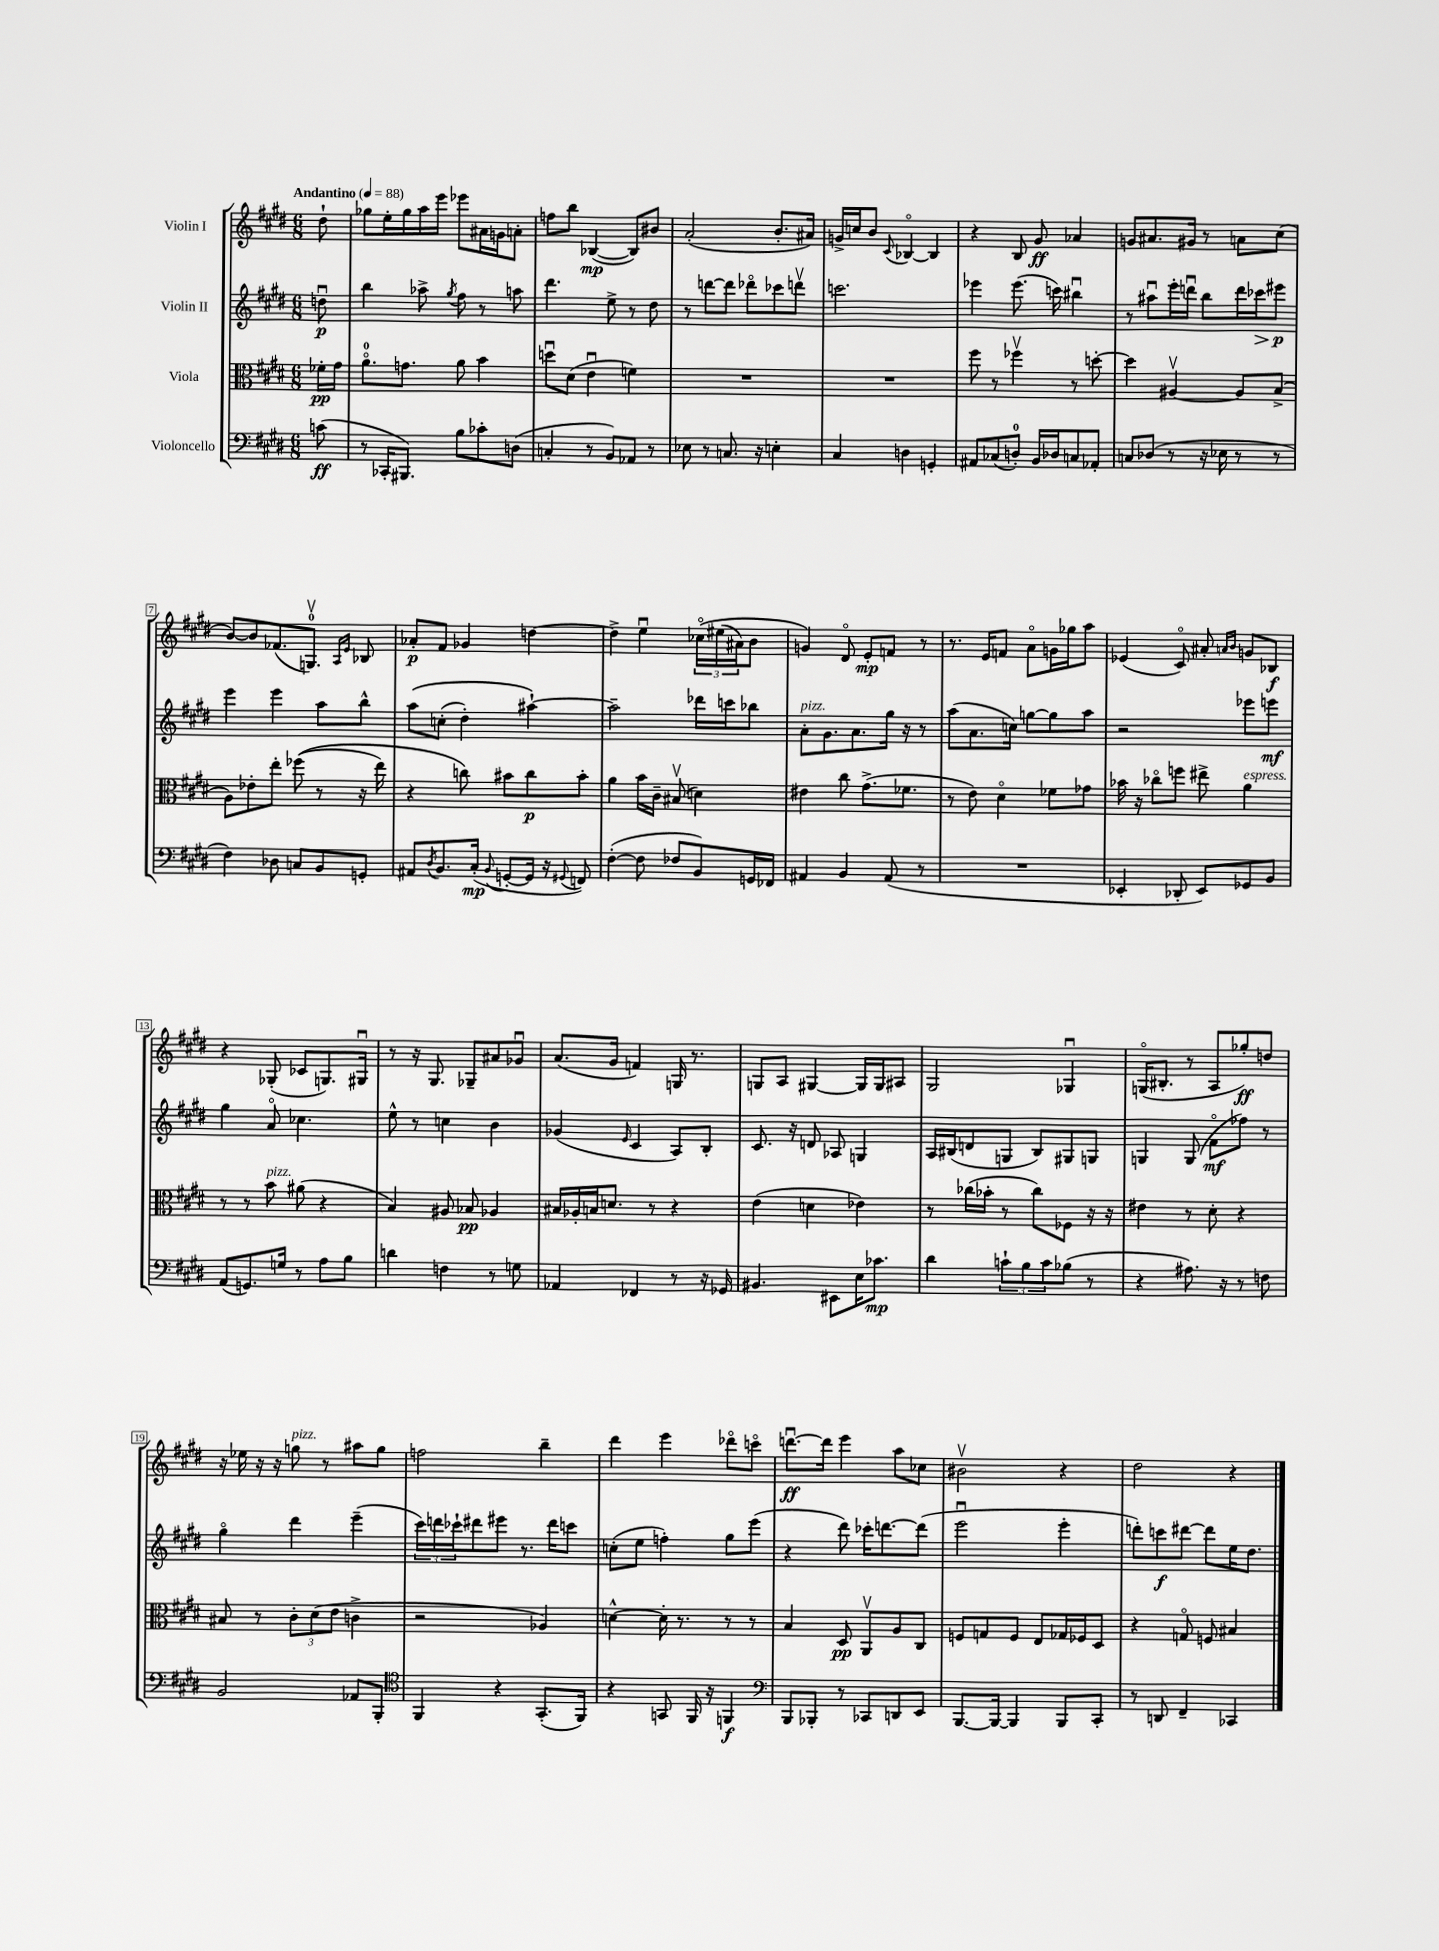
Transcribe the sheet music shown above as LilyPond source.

<<
\new StaffGroup <<
\new Staff = "s0" \with { instrumentName = "Violin I" } {
    \clef treble \key e \major \numericTimeSignature \time 6/8 \partial 8 \tempo "Andantino" 4 = 88
    dis''8-! |
    ges''8 e''16-. ges''16 a''16 e'''16 ees'''8 ais'16 g'16 a'8-. |
    f''8 b''8 bes4~\mp( bes8) bis'8 |
    a'2-.( b'8.-. ais'16) |
    g'16-> c''16 b'8 \appoggiatura { cis'8 } bes4~\flageolet bes4 |
    r4 b8 gis'8\ff aes'4 |
    g'8 ais'8. gis'16 r8 a'8 cis''8( |
    b'8~) b'8 fes'8.( g8.-0\upbow) \grace { a16 e'16 } bes8 |
    aes'8-.\p fis'8 ges'4 d''4~ |
    d''4-> e''4\downbow \tuplet 3/2 { ces''16\flageolet\( eis''16( ais'16) } b'8 |
    g'4\) dis'8\flageolet e'8-.\mp f'8 r8 |
    r8. e'16 f'8 a'8\flageolet g'16 ges''16 a''8 |
    ees'4( cis'8\flageolet) ais'8-. \grace { a'16 b'16 } g'8 bes8\f |
    r4 ges8-.( ces'8 g8.) gis16\downbow |
    r8 r16 gis8. ges8-- ais'8 ges'8\downbow |
    a'8.( gis'16 f'4) g16 r8. |
    g8 a8 gis4~ gis16 gis16 ais8 |
    gis2 ges4\downbow |
    g16\flageolet( bis8.-. r8 a8 ges''8-.\ff) d''8 |
    r16 ees''16 r16 r16 g''8^\markup { \italic "pizz." } r8 ais''8 g''8 |
    f''2 b''4-- |
    dis'''4 e'''4 des'''8\flageolet c'''8\flageolet |
    d'''8.~\downbow\ff d'''16 e'''4 a''8 ces''8 |
    bis'2\upbow r4 |
    dis''2 r4 \bar "|." |
}
\new Staff = "s1" \with { instrumentName = "Violin II" } {
    \clef treble \key e \major \numericTimeSignature \time 6/8 \partial 8
    d''8\downbow\p |
    b''4 aes''8-> \acciaccatura { gis''8 } fis''8 r8 a''8 |
    dis'''4. e''8-> r8 dis''8 |
    r8 d'''8~ d'''8 des'''8\flageolet ces'''8 d'''8\upbow |
    c'''2. |
    ees'''4 ees'''8.( c'''16) bis''4\downbow |
    r8 ais''8\downbow e'''16-. d'''16\downbow b''8 d'''16 ces'''16\> eis'''8\p\! |
    e'''4 e'''4 a''8 b''8-^ |
    a''8\( c''8-.( dis''4-.) ais''4~-!\) |
    ais''2-- des'''16 c'''16 bes''8 |
    a'8-.^\markup { \italic "pizz." } gis'8. a'8. gis''16 r16 r8 |
    a''8( a'8. c''16) g''8~ g''8 a''8 |
    r2 ees'''8 e'''8\mf |
    gis''4 a'8\flageolet ces''4. |
    e''8-^ r8 c''4 b'4 |
    ges'4( \grace { e'16 } cis'4 a8) b8-. |
    cis'8. r16 d'8 aes8 g4 |
    a16 bis16( d'8 g8 bis8) gis8 g8 |
    g4 g8( fis'8\flageolet\mf fes''8) r8 |
    gis''4\flageolet dis'''4 e'''4--( |
    \tuplet 3/2 { cis'''16) d'''16 ces'''16-! } dis'''8 eis'''8 r8. dis'''16 c'''8 |
    c''8-.( e''8 f''4-.) gis''8 e'''8( |
    r4 dis'''8) ces'''16-. d'''8.~ d'''8( |
    e'''2\downbow e'''4-. |
    d'''8-.) c'''8\f dis'''8~ dis'''8 e''16 dis''8. \bar "|." |
}
\new Staff = "s2" \with { instrumentName = "Viola" } {
    \clef alto \key e \major \numericTimeSignature \time 6/8 \partial 8
    fes'16-.\pp gis'16 |
    a'8.-0\flageolet g'8. a'8 b'4 |
    d''8\downbow dis'8( e'4\downbow f'4) |
    R2. |
    R2. |
    fis''8 r8 fes''4\upbow r8 d''8~-. |
    d''4 ais4~\upbow ais8 b8->( |
    a8) ees'8-. e''8-. fes''8(\( r8 r16 e''16) |
    r4 c''8\) bis'8 c''8\p bis'8-. |
    a'4 b'16 cis'16-- bis8\upbow( d'4) |
    eis'4 cis''8 gis'8.->( fes'8. |
    r8 e'8) dis'4\flageolet fes'8 ges'8 |
    bes'16 r16 ces''8\flageolet f''8 eis''8-> a'4^\markup { \italic "espress." } |
    r8 r8 b'8^\markup { \italic "pizz." } ais'8( r4 |
    b4) ais8 bes8\pp aes4 |
    bis16 aes16-. b16 d'8. r8 r4 |
    e'4( d'4 ees'4) |
    r8 ces''16( bes'16-. r8 ces''8) fes8 r16 r16 |
    eis'4 r8 dis'8-. r4 |
    bis8 r8 \tuplet 3/2 { cis'8-. dis'8( e'8 } c'4-> |
    r2 aes4) |
    d'4~-^ d'16-. r8. r8 r8 |
    b4 dis8\pp a,8\upbow a8 cis8 |
    f8 g8 f8 e8 ges16 fes16 dis8 |
    r4 g8\flageolet f8 bis4 \bar "|." |
}
\new Staff = "s3" \with { instrumentName = "Violoncello" } {
    \clef bass \key e \major \numericTimeSignature \time 6/8 \partial 8
    c'8\ff( |
    r8 ces,16-. bis,,8.) b8 ces'8-. d8( |
    c4-. r8 b,8) aes,8 r8 |
    ees8 r8 c8. r16 e4-. |
    cis4 d4 g,4-. |
    ais,8 ces8( d8-0-.) b,16 des16 c8 aes,8-. |
    c8 des8( r8 r16 ees16 r8 r8 |
    fis4) des8 c8 b,8 g,8-. |
    ais,8 \acciaccatura { dis8 } b,8. cis16-.\mp( \appoggiatura { b,8 } g,8~-. g,16 r16 \appoggiatura { gis,8 } f,8) |
    fis4~-.( fis8 fes8 b,8) g,16 fes,16 |
    ais,4 b,4 ais,8( r8 |
    R2. |
    ees,4-. des,8-. ees,8) ges,8 b,8 |
    a,8( g,8.) g16 r8 a8 b8 |
    d'4 f4 r8 g8 |
    aes,4 fes,4 r8 r16 ges,16 |
    bis,4. eis,8 e16 ces'8.\mp |
    dis'4 \tuplet 3/2 { c'8-! b8 c'8 } bes8( r8 |
    r4 ais8.) r16 r8 f8 |
    b,2 aes,8 b,,8-. |
    \clef tenor fis,4 r4 gis,8.-.( fis,16) |
    r4 g,8 fis,16 r16 f,4\f |
    \clef bass b,,8 bes,,8-. r8 ces,8 d,8 e,8 |
    b,,8.~ b,,16~ b,,4 b,,8 cis,8-. |
    r8 d,8 fis,4-- ces,4 \bar "|." |
}
>>
>>
\layout { \context { \Score \override BarNumber.stencil = #(make-stencil-boxer 0.1 0.3 ly:text-interface::print) } }
